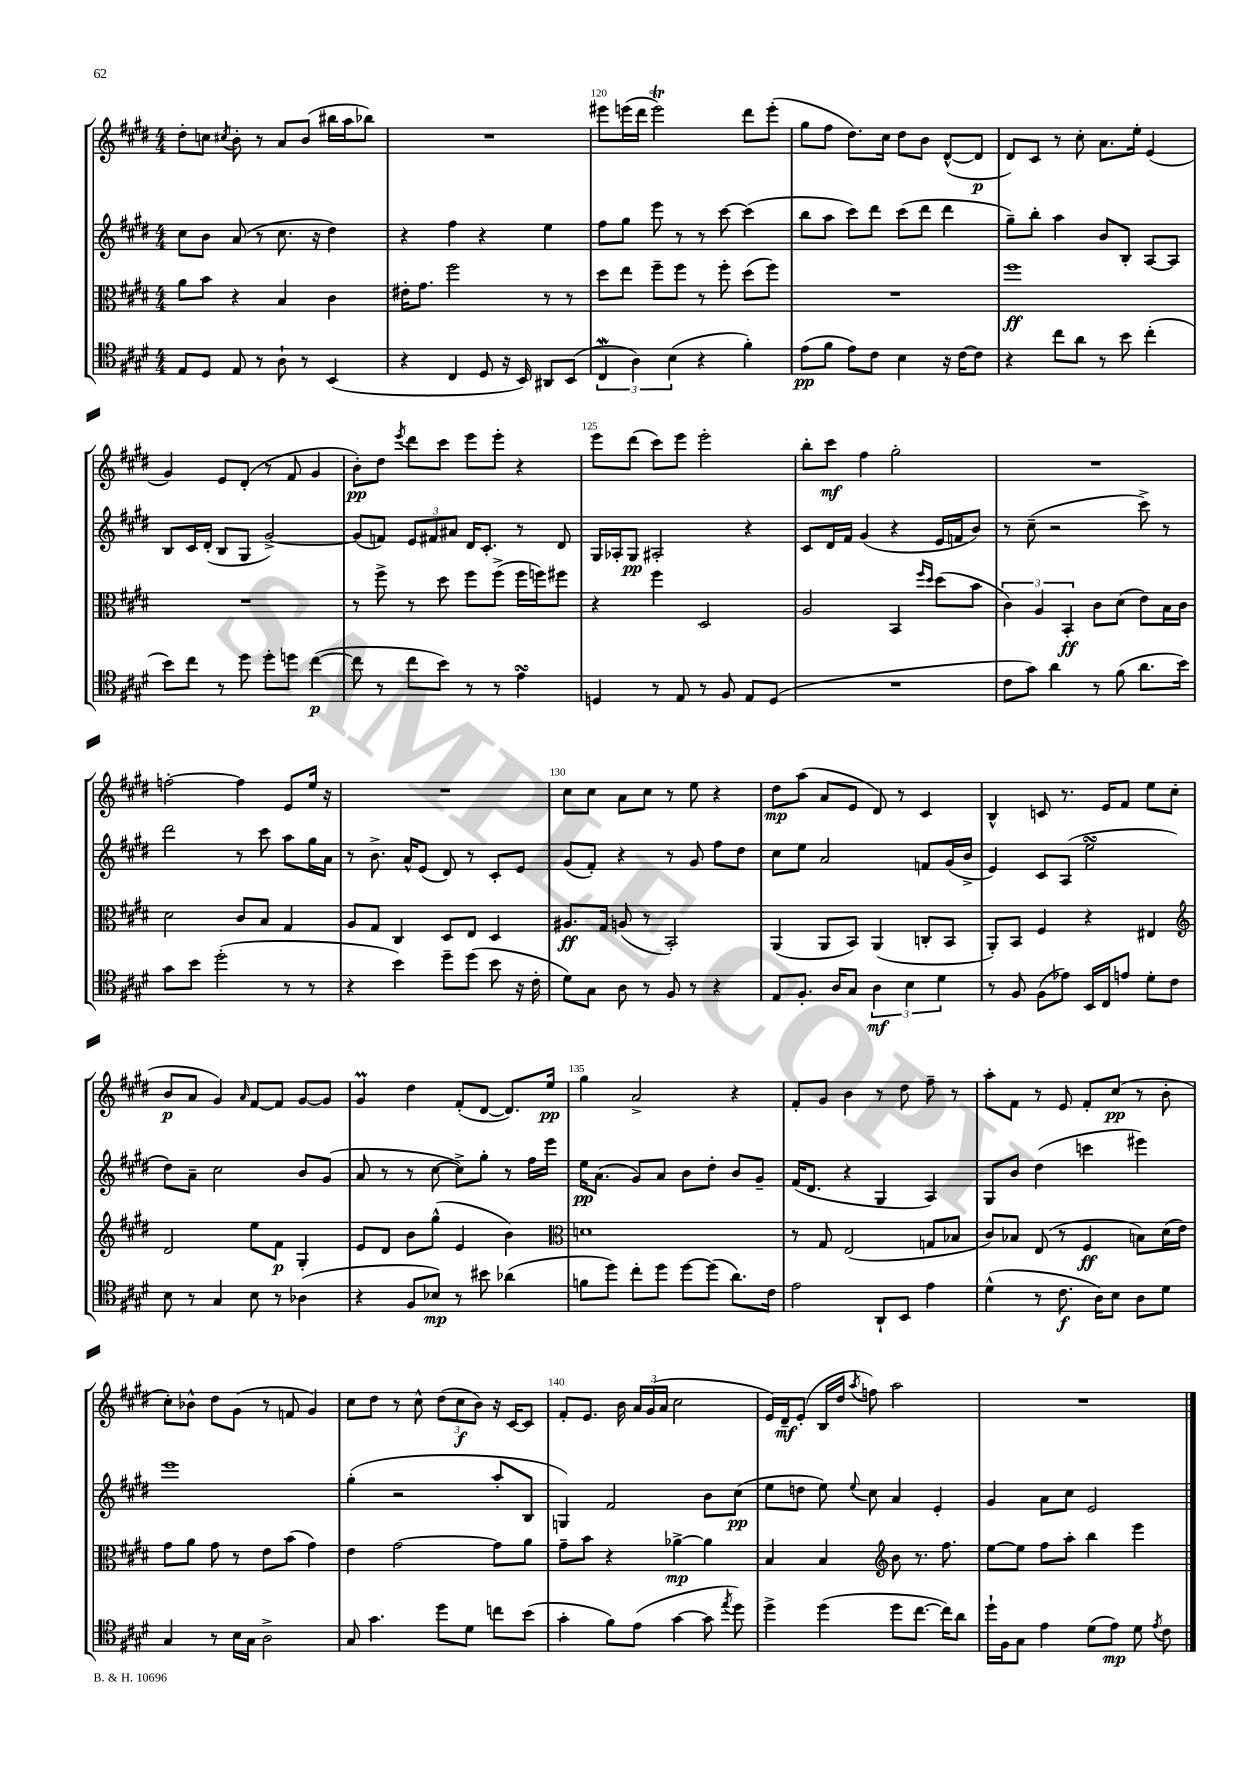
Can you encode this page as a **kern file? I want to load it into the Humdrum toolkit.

**kern	**kern	**kern	**kern
*staff4	*staff3	*staff2	*staff1
*clefC4	*clefC3	*clefG2	*clefG2
*k[f#c#g#d#]	*k[f#c#g#d#]	*k[f#c#g#d#]	*k[f#c#g#d#]
*M4/4	*M4/4	*M4/4	*M4/4
8E	8a	8cc#	8dd#'
8D#	8b	8b	8cc
.	.	.	8qcc#
8E	4r	(8a	8b'
8r	.	8r	8r
8A`	4B	8.cc#	8a
8r	.	.	(8b
.	.	16r	.
(4BB	4c#	4dd#)	16bb#
.	.	.	16aa
.	.	.	8bb-)
=	=	=	=
4r	16e#'	4r	1r
.	8.g#	.	.
4C#	2ff#	4ff#	.
8D#	.	4r	.
16r	.	.	.
16BB)	.	.	.
8AA#	8r	4ee	.
(8BB	8r	.	.
=	=	=	=
6C#	8dd#	8ff#	8eee#
.	8ee	8gg#	(16eee
6A)	.	.	.
.	.	.	16ddd#
.	8ff#~	8eee	2eee)
(6B	.	.	.
.	8ff#	8r	.
4r	8r	8r	.
.	8ff#'	[8ccc#	.
4f#')	(8dd#	(4ccc#]	8ddd#
.	8ff#)	.	(8eee'
=	=	=	=
(8e	1r	8bb	8gg#
8f#	.	8aa	8ff#
8e)	.	8ccc#)	8.dd#)
8c#	.	8ddd#	.
.	.	.	16cc#
4B	.	(8ccc#	8dd#
.	.	8ddd#	8b
16r	.	4ddd#	([8d#^^
[16c#	.	.	.
8c#]	.	.	8d#]
=	=	=	=
4r	1ff#	8gg#~)	8d#)
.	.	8bb'	8c#
8cc#	.	4aa	8r
8a	.	.	8cc#'
8r	.	8b	8.a
8b	.	8B'	.
.	.	.	16ee'
(4cc#'	.	[8A	(4e
.	.	8A]	.
=	=	=	=
8b)	1r	8B	4g#)
8cc#	.	16c#	.
.	.	(16d#'	.
8r	.	8B	8e
8dd#	.	8G#	(8d#'
8dd#'	.	[2g#^)	8r
8dd	.	.	8f#
([4cc#	.	.	4g#
=	=	=	=
8cc#]	8r	(8g#]	8b')
8r	8ff#^	8f)	8dd#
.	.	.	8qeee
8cc#	8r	12e	8ddd#
.	.	12f#	.
8b)	8dd#	.	8ccc#
.	.	12a#	.
8r	8ff#	16d#	8eee
.	.	8.c#'	.
8r	(8ff#^	.	8eee'
4e	16ff#	8r	4r
.	16ff)	.	.
.	8ff#	8d#	.
=	=	=	=
4D	4r	16G#	8eee
.	.	16A-'	.
.	.	8G#	(8ddd#
8r	4ff#	2A#'	8ccc#)
8E	.	.	8eee
8r	2D#	.	2eee'
8F#	.	.	.
8E	.	4r	.
(8D	.	.	.
=	=	=	=
1r	2A	8c#	8bb'
.	.	16d#	8ccc#
.	.	16f#	.
.	.	(4g#	4ff#
.	4BB	4r	2gg#'
.	16qqff#	.	.
.	16qqdd#	.	.
.	(8dd#	16e	.
.	.	16f	.
.	8b	8b)	.
=	=	=	=
8c#	6c#)	8r	1r
8g#)	.	(8cc#~	.
.	6A	.	.
4a	.	2r	.
.	6BB'	.	.
8r	8c#	.	.
(8f#	(8d#	.	.
8.a	8e)	8ccc#^)	.
.	16B	8r	.
16b)	16c#	.	.
=	=	=	=
8g#	2d#	2ddd#	[2ff'
8b	.	.	.
(2dd#'	.	.	.
.	8c#	8r	4ff]
.	8B	8ccc#	.
8r	4G#	8aa	8e
8r	.	16gg#	16ee
.	.	16a	16r
=	=	=	=
4r	8A	8r	1r
.	8G#	8.b^	.
4b)	4C#	.	.
.	.	16a^^	.
.	.	(8e	.
8dd#~	8D#	8d#)	.
(8dd#	8E	8r	.
8b	4D#	8c#'	.
16r	.	8e	.
16c#'	.	.	.
=	=	=	=
8d#)	8.A#	(8g#	8cc#
8G#	.	8f#')	8cc#
.	16G#	.	.
8A	(8A	4r	8a
8r	8r	.	8cc#
8F#	2BB')	8r	8r
8r	.	8g#	8ee
4r	.	8ff#	4r
.	.	8dd#	.
=	=	=	=
8E	(4AA	8cc#	8dd#
8.F#'	.	8ee	(8aa
.	8AA	2a	8a
16A	.	.	.
8G#	8BB)	.	8e
6A	(4AA	.	8d#)
.	.	.	8r
6B	.	.	.
.	8C'	8f	4c#
6d#	.	.	.
.	8BB	(16g#	.
.	.	16b^	.
=	=	=	=
8r	8AA')	4e)	4B^^
8F#	8BB	.	.
(8F#	4F#	8c#	8c
8e-)	.	(8A	8.r
16BB	4r	2ee	.
16C#	.	.	16e
8e	.	.	8f#
8d#'	4E#	.	8ee
8c#	.	.	(8cc#
=	=	=	=
*	*clefG2	*	*
8B	2d#	8dd#)	8b
8r	.	8a~	8a
4G#	.	2cc#	4g#)
.	.	.	16qqa
8B	8ee	.	[8f#
8r	8f#	.	8f#]
(4A-	4G#'	8b	[8g#
.	.	(8g#	8g#]
=	=	=	=
4r	8e	8a	4g#
.	8d#	8r	.
8F#	8b	8r	4dd#
8B-)	(8gg#^^	[8cc#	.
8r	4e	8cc#^])	(8f#'
8b#	.	8gg#'	[8d#
(4a-	4b)	8r	8.d#])
.	.	16ff#	.
.	.	16eee	16ee
=	=	=	=
*	*clefC3	*	*
8f	1d	16ee	4gg#
.	.	(8.a	.
8dd#)	.	.	.
8cc#'	.	8g#)	2a^
8dd#	.	8a	.
[8dd#	.	8b	.
(8dd#]	.	8dd#'	.
8.a)	.	8b	4r
.	.	8g#~	.
16c#	.	.	.
=	=	=	=
2e	8r	(16f#	8f#'
.	.	8.d#	.
.	8G#	.	8g#
.	(2E	4r	4b
8AA`	.	4G#	8r
8BB	.	.	8dd#
4e	8G	4A)	8ff#~
.	8B-	.	8r
=	=	=	=
(4d#^^	8c#)	8G#	8aa'
.	8B-	8b	8f#
8r	(8E	(4dd#	8r
8.c#	8r	.	8e
.	4F#	4ccc	8f#'
16A)	.	.	.
8B	.	.	(8cc#
8A	8B)	4eee#)	8r
8d#	(16d#	.	8b'
.	16e)	.	.
=	=	=	=
4G#	8g#	1eee	8cc#')
.	8a	.	8b-^^
8r	8g#	.	8dd#
16B	8r	.	(8g#
16G#	.	.	.
2A^	8e	.	8r
.	(8b	.	8f
.	4g#)	.	4g#)
=	=	=	=
8G#	4e	(4gg#'	8cc#
4.g#	.	.	8dd#
.	[2g#	2r	8r
.	.	.	8cc#^^
8dd#	.	.	(12dd#
.	.	.	12cc#
8d#	.	.	.
.	.	.	12b)
8cc	8g#]	8aa'	16r
.	.	.	[16c#
(8b	8a	8B	8c#]
=	=	=	=
4g#'	8g#~	4G)	8f#'
.	8b	.	8.e
8f#)	4r	2f#	.
.	.	.	16b
(8e	.	.	24a
.	.	.	(24g#
.	.	.	24a
[4g#	[4a-^	.	2cc#
8g#]	4a-]	8b	.
8qee	.	.	.
8dd#)	.	(8cc#	.
=	=	=	=
4dd#^	4B	8ee	16e)
.	.	.	16d#~
.	.	8dd	(8e'
(4dd#	4B	8ee)	16B
.	.	.	16dd#
.	.	8qqee	8qaa
.	.	8cc#	8ff)
*	*clefG2	*	*
8dd#	8b	4a	2aa
[8.cc#	8.r	.	.
.	.	4e'	.
16cc#])	8.ff#	.	.
8a	.	.	.
=	=	=	=
16dd#`	[8ee	4g#	1r
16F#	.	.	.
8G#	8ee]	.	.
4e	8ff#	8a	.
.	8aa'	8cc#	.
(8d#	4bb	2e	.
8e)	.	.	.
8d#	4eee	.	.
8qe	.	.	.
8c#	.	.	.
==	==	==	==
*-	*-	*-	*-
